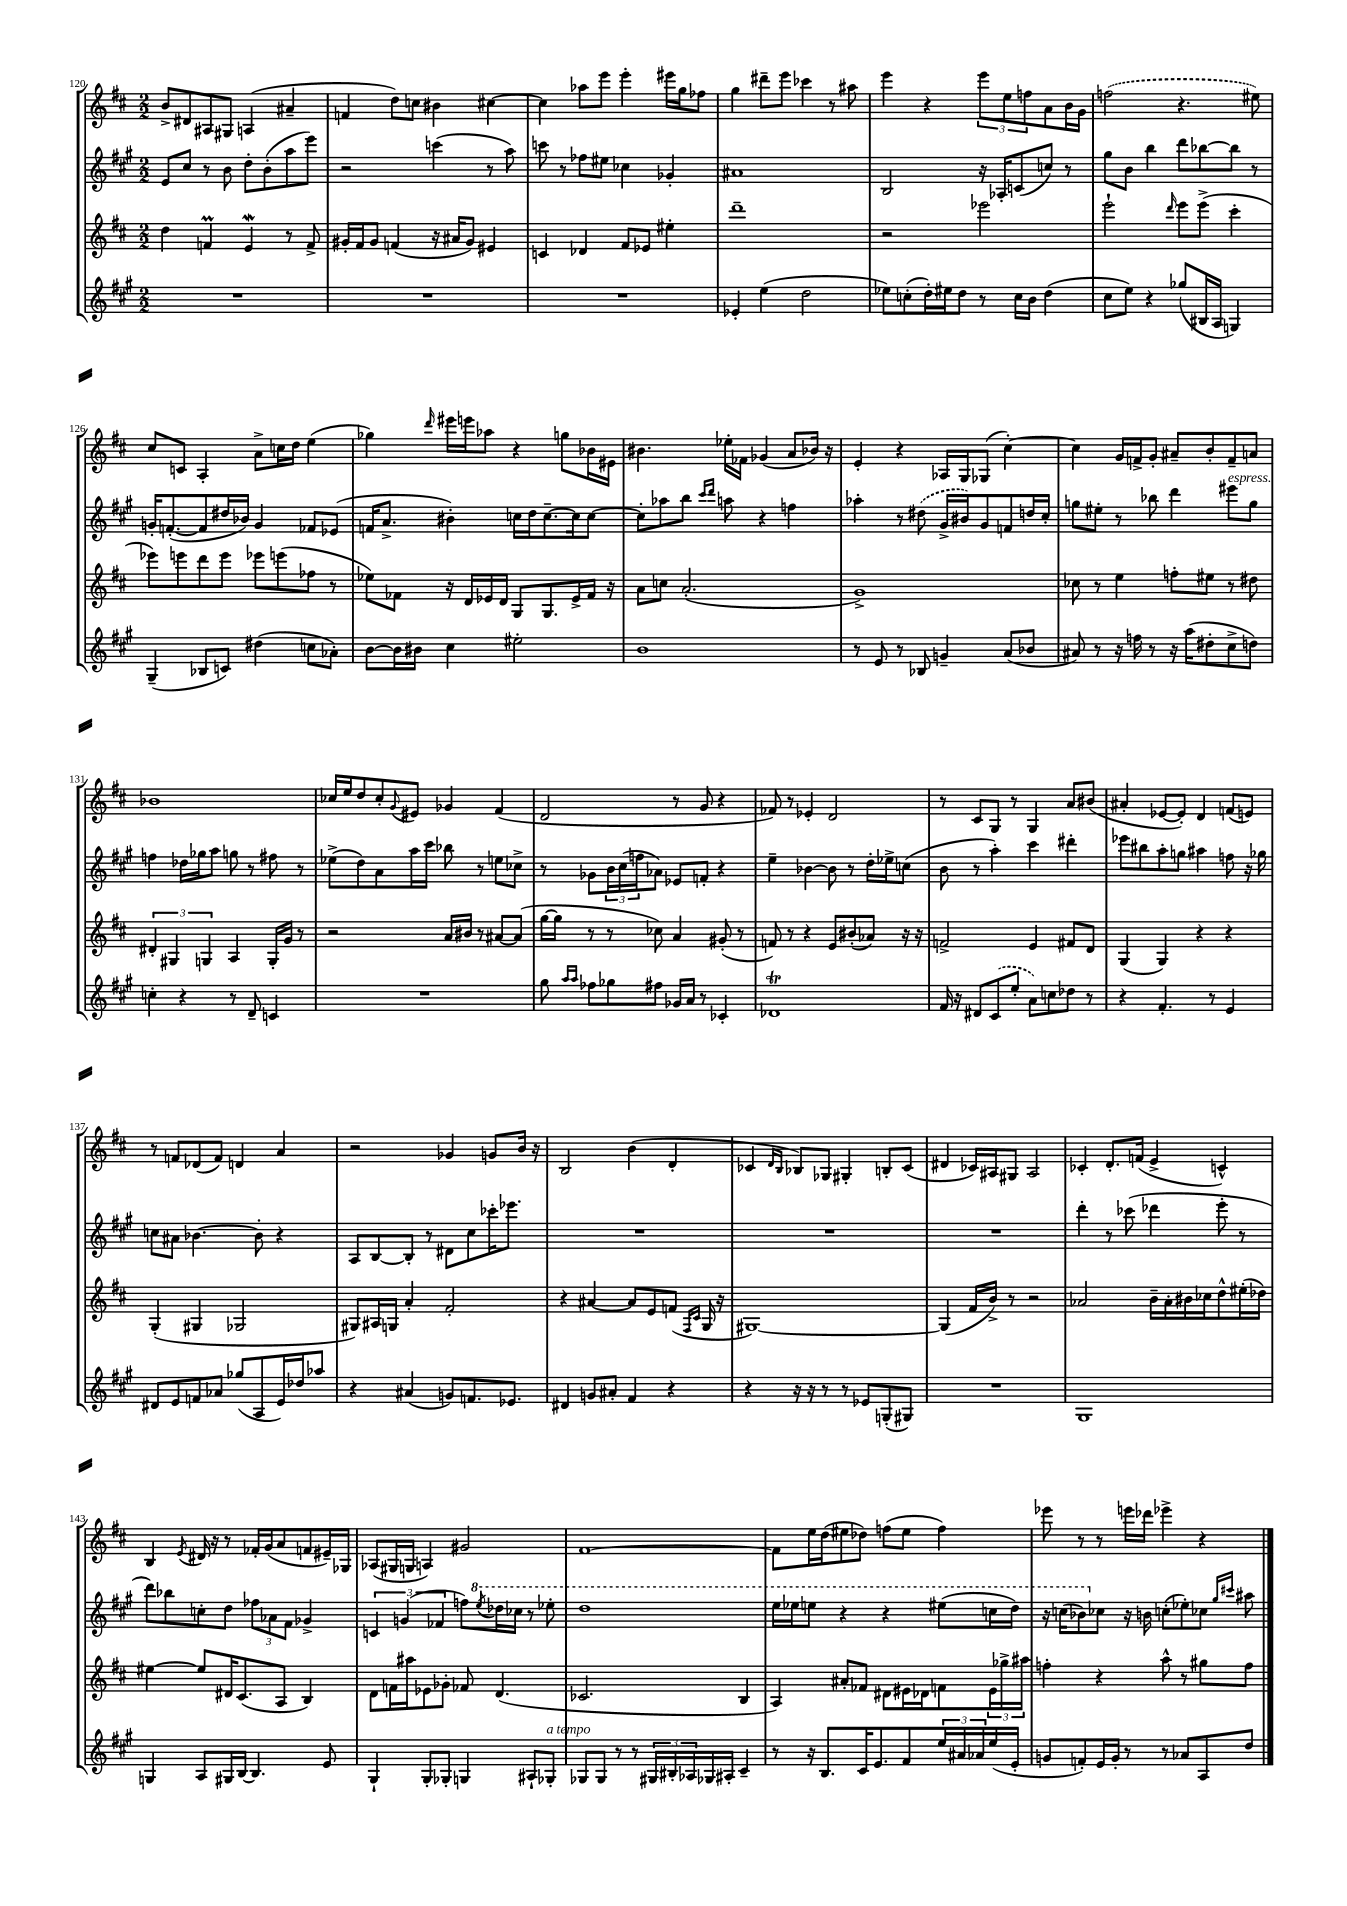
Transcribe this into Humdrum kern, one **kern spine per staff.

**kern	**kern	**kern	**kern
*staff4	*staff3	*staff2	*staff1
*clefG2	*clefG2	*clefG2	*clefG2
*k[f#c#g#]	*k[f#c#]	*k[f#c#g#]	*k[f#c#]
*M2/2	*M2/2	*M2/2	*M2/2
1r	4dd	8e	8b^
.	.	8cc#	8d#
.	4f	8r	8A#
.	.	8b	8G#
.	4e	8dd'	(4A
.	.	(8b'	.
.	8r	8aa	4a#~
.	8f^	8eee)	.
=	=	=	=
1r	16g#'	2r	4f
.	16f#	.	.
.	8g#	.	.
.	(4f	.	8dd)
.	.	.	8cc
.	16r	(4ccc	4b#
.	16a#	.	.
.	8g#)	.	.
.	4e#	8r	[4cc#
.	.	8aa)	.
=	=	=	=
1r	4c	8ccc	4cc#]
.	.	8r	.
.	4d-	8ff-	8aa-
.	.	8ee#	8eee
.	8f#	4cc-	4eee'
.	8e-	.	.
.	4ee#'	4g-'	16eee#
.	.	.	16gg
.	.	.	8ff-
=	=	=	=
4e-'	1ddd~	1a#	4gg
(4ee	.	.	8ddd#~
.	.	.	8eee
2dd	.	.	4ccc-
.	.	.	8r
.	.	.	8aa#
=	=	=	=
8ee-)	2r	2B	4eee
(8cc'	.	.	.
16dd')	.	.	4r
16ee#	.	.	.
8dd	.	.	.
8r	2eee-	16r	12eee
.	.	16A-'	.
.	.	.	12ee
16cc	.	(8c	.
.	.	.	12ff
16b	.	.	.
(4dd	.	8cc)	8a
.	.	8r	16b
.	.	.	16g
=	=	=	=
8cc#	2eee`	8gg#	(2ff
8ee)	.	8b	.
4r	.	4bb	.
.	16qqddd	.	.
(8gg-	8eee	8ddd	4.r
16B#	(8eee^	[8bb-	.
16A	.	.	.
4G)	4ccc#'	8bb-]	.
.	.	8r	8ee#)
=	=	=	=
(4G#~	8eee-)	16g'	8cc#
.	.	([8.f'	.
.	8eee	.	8c
8B-	8ddd	8f]	4A'
8c)	8eee	16dd#	.
.	.	16b-)	.
(4dd#	8eee-	4g	8a^
.	(8eee	.	16cc
.	.	.	16dd
8cc	8ff-	8f-	(4ee
8a-')	8r	(8e-	.
=	=	=	=
[8b	8ee-)	16f	4gg-)
.	.	8.a^	.
16b]	8f-	.	.
16b#	.	.	.
.	.	.	16qqddd
4cc#	16r	4b#')	16eee#
.	16d	.	16eee
.	16e-	.	8aa-
.	16d	.	.
2ee#'	8G	16cc	4r
.	.	16dd	.
.	8.G	[8.cc~	.
.	.	.	8gg
.	16e-^	16cc]	.
.	16f-	[8cc	16b-
.	16r	.	16e#
=	=	=	=
1b	8a	8cc']	4.b#
.	8cc	8aa-	.
.	(2.a'	8bb	.
.	.	16qqccc#	.
.	.	16qqddd	.
.	.	8aa	16ee-'
.	.	.	16f-
.	.	4r	(4g-
.	.	4ff	8a
.	.	.	16b-)
.	.	.	16r
=	=	=	=
8r	1g^)	4aa-'	4e'
8e	.	.	.
8r	.	8r	4r
8B-	.	(8dd#	.
4g~	.	16g#^	16A-
.	.	16b#)	16G
.	.	8g#	(8G-
(8a	.	8f	[4cc#')
8b-	.	16dd	.
.	.	16cc#'	.
=	=	=	=
8a#)	8cc-	8gg	4cc#]
8r	8r	8ee#'	.
16r	4ee	8r	16g
16ff	.	.	16f^
8r	.	8bb-	8g'
16r	8ff'	4ddd	8a#~
(16aa	.	.	.
8dd#'	8ee#	.	8b'
8cc#^	8r	8eee#	8f~
8dd)	8dd#	8gg	8a
=	=	=	=
4cc'	6d#'	4ff	1b-
.	6G#	.	.
4r	.	16dd-	.
.	.	16gg-	.
.	6G	.	.
.	.	8aa	.
8r	4A	8gg	.
8d~	.	8r	.
4c	16G'	8ff#	.
.	16g	.	.
.	8r	8r	.
=	=	=	=
1r	2r	(8ee-^	16cc-
.	.	.	16ee
.	.	8dd)	8dd
.	.	8a	8cc-'
.	.	.	8qqg
.	.	16aa	8e#
.	.	16ccc#	.
.	16a	8bb-	4g-
.	16b#	.	.
.	8r	8r	.
.	[8a#	8ee	(4f#
.	(8a#]	8cc-^	.
=	=	=	=
8gg#	[16gg	8r	2d
.	16gg]	.	.
16qqaa	.	.	.
16qqaa	.	.	.
8ff-	8r	8g-	.
8gg-	8r	24b	.
.	.	(24cc#	.
.	.	24ff	.
8ff#	8cc-)	8a-)	.
16g-	4a	8e-	8r
16a	.	.	.
8r	.	8f'	8g
4c-'	(8g#'	4r	4r
.	8r	.	.
=	=	=	=
1d-	8f)	4ee~	8f-)
.	8r	.	8r
.	4r	[4b-	4e-'
.	8e	8b-]	2d
.	(8b#'	8r	.
.	8a-)	16dd'	.
.	.	16ee-^	.
.	16r	(8cc	.
.	16r	.	.
=	=	=	=
16f#	2f^	8b	8r
16r	.	.	.
8d#	.	8r	8c#
(8c#	.	4aa')	8G
8ee'	.	.	8r
8a)	4e	4ccc#	4G
8cc	.	.	.
8dd-	8f#	4ddd#'	8a
8r	8d	.	(8b#
=	=	=	=
4r	(4G	8eee-	4a#'
.	.	8bb#	.
4.f#'	4G)	8aa'	[8e-
.	.	8gg	8e-'])
.	4r	4aa#	4d
8r	.	.	.
4e	4r	8ff	(8f
.	.	16r	8e)
.	.	16gg-	.
=	=	=	=
8d#	(4G'	8cc	8r
8e	.	8a#	8f
8f	4G#	[4.b-	(8d-
8a-	.	.	8f)
(8gg-	2G-	.	4d
8A	.	8b-']	.
16e)	.	4r	4a
16dd-	.	.	.
8aa-	.	.	.
=	=	=	=
4r	8G#)	8A	2r
.	16A#	[8B	.
.	16G	.	.
(4a#	4a'	8B']	.
.	.	8r	.
8g)	2f#'	8d#	4g-
8.f	.	8cc#	.
.	.	16ccc-'	8g
8.e-	.	8.eee-	.
.	.	.	16b
.	.	.	16r
=	=	=	=
4d#	4r	1r	2B
8g	[4a#	.	.
8a#'	.	.	.
4f#	8a#]	.	(4b
.	8e	.	.
4r	(8f	.	4d'
.	16qqF#	.	.
.	16qqc#	.	.
.	16G	.	.
.	16r	.	.
=	=	=	=
4r	[1G#)	1r	4c-
.	.	.	16qqd
.	.	.	16qqB
16r	.	.	8B-)
16r	.	.	.
8r	.	.	8G-
8r	.	.	4G#'
8e-	.	.	.
(8G'	.	.	8B'
8G#)	.	.	(8c-
=	=	=	=
1r	(4G#]	1r	4d#
.	16f#	.	16c-)
.	16b^)	.	16A#
.	8r	.	8G#
.	2r	.	2A#
=	=	=	=
1G#	2a-	4ddd'	4c-'
.	.	8r	8.d'
.	.	(8ccc-	.
.	.	.	(16f
.	16b~	4ddd-	4e^
.	16a-'	.	.
.	16b#	.	.
.	16cc-	.	.
.	8dd^^	8eee'	4c^^)
.	(16ee#'	8r	.
.	16dd-)	.	.
=	=	=	=
4G	[4ee#	8ddd)	4B
.	.	8bb-	.
.	.	.	8qe
8A	8ee#]	8cc'	16d#
.	.	.	16r
16G#	16d#	8dd	8r
[16B	(8.c#	.	.
4.B]	.	12ff-	16f-'
.	.	.	(16g
.	.	12a-	.
.	8A	.	8a
.	.	12f#	.
.	4B)	4g-^	8f
8e	.	.	16e#~)
.	.	.	16G-
=	=	=	=
4G#`	8d	6c	(8A-
.	16f	.	16G#
.	.	(6g	.
.	16aa#	.	16G
8G#'	8e-	.	4A)
.	.	6f-	.
8G-'	8g-'	.	.
4G	8f-	8ff)	2g#
.	.	8qeee	.
.	(4.d	16ddd-	.
.	.	16ccc-	.
8A#`	.	8r	.
8G-'	.	8eee-'	.
=	=	=	=
8G-	2.c-	1ddd	[1f#
8G-	.	.	.
8r	.	.	.
8r	.	.	.
24G#	.	.	.
24B#'	.	.	.
24A-	.	.	.
16G-	.	.	.
16A#'	.	.	.
4c#~	4B	.	.
=	=	=	=
8r	4A)	16eee	8f#]
.	.	16eee-	.
16r	.	8eee	16ee
8.B	.	.	(16dd
.	8a#'	4r	8ee#
16c#	8f-	.	8dd-)
8.e	.	.	.
.	8d#	4r	(8ff
8f#	16e#	.	8ee#
.	16d-	.	.
24ee	8f	(8eee#	4ff)
24a#	.	.	.
24a-	.	.	.
(16ee	24e#	16ccc	.
.	24gg-^	.	.
16e'	.	16ddd)	.
.	24aa#	.	.
=	=	=	=
8g	4ff'	16r	8eee-
.	.	(16ccc	.
8f')	.	8bb-)	8r
16e	4r	8cc-	8r
16g'	.	.	.
8r	.	16r	16eee
.	.	16b	16ddd-
8r	8aa^^	(8cc'	4eee-^
8a-	8r	8ee-')	.
8A	8gg#	8cc-	4r
.	.	16qqgg#	.
.	.	16qqccc#	.
8dd	8ff	8aa#	.
==	==	==	==
*-	*-	*-	*-
